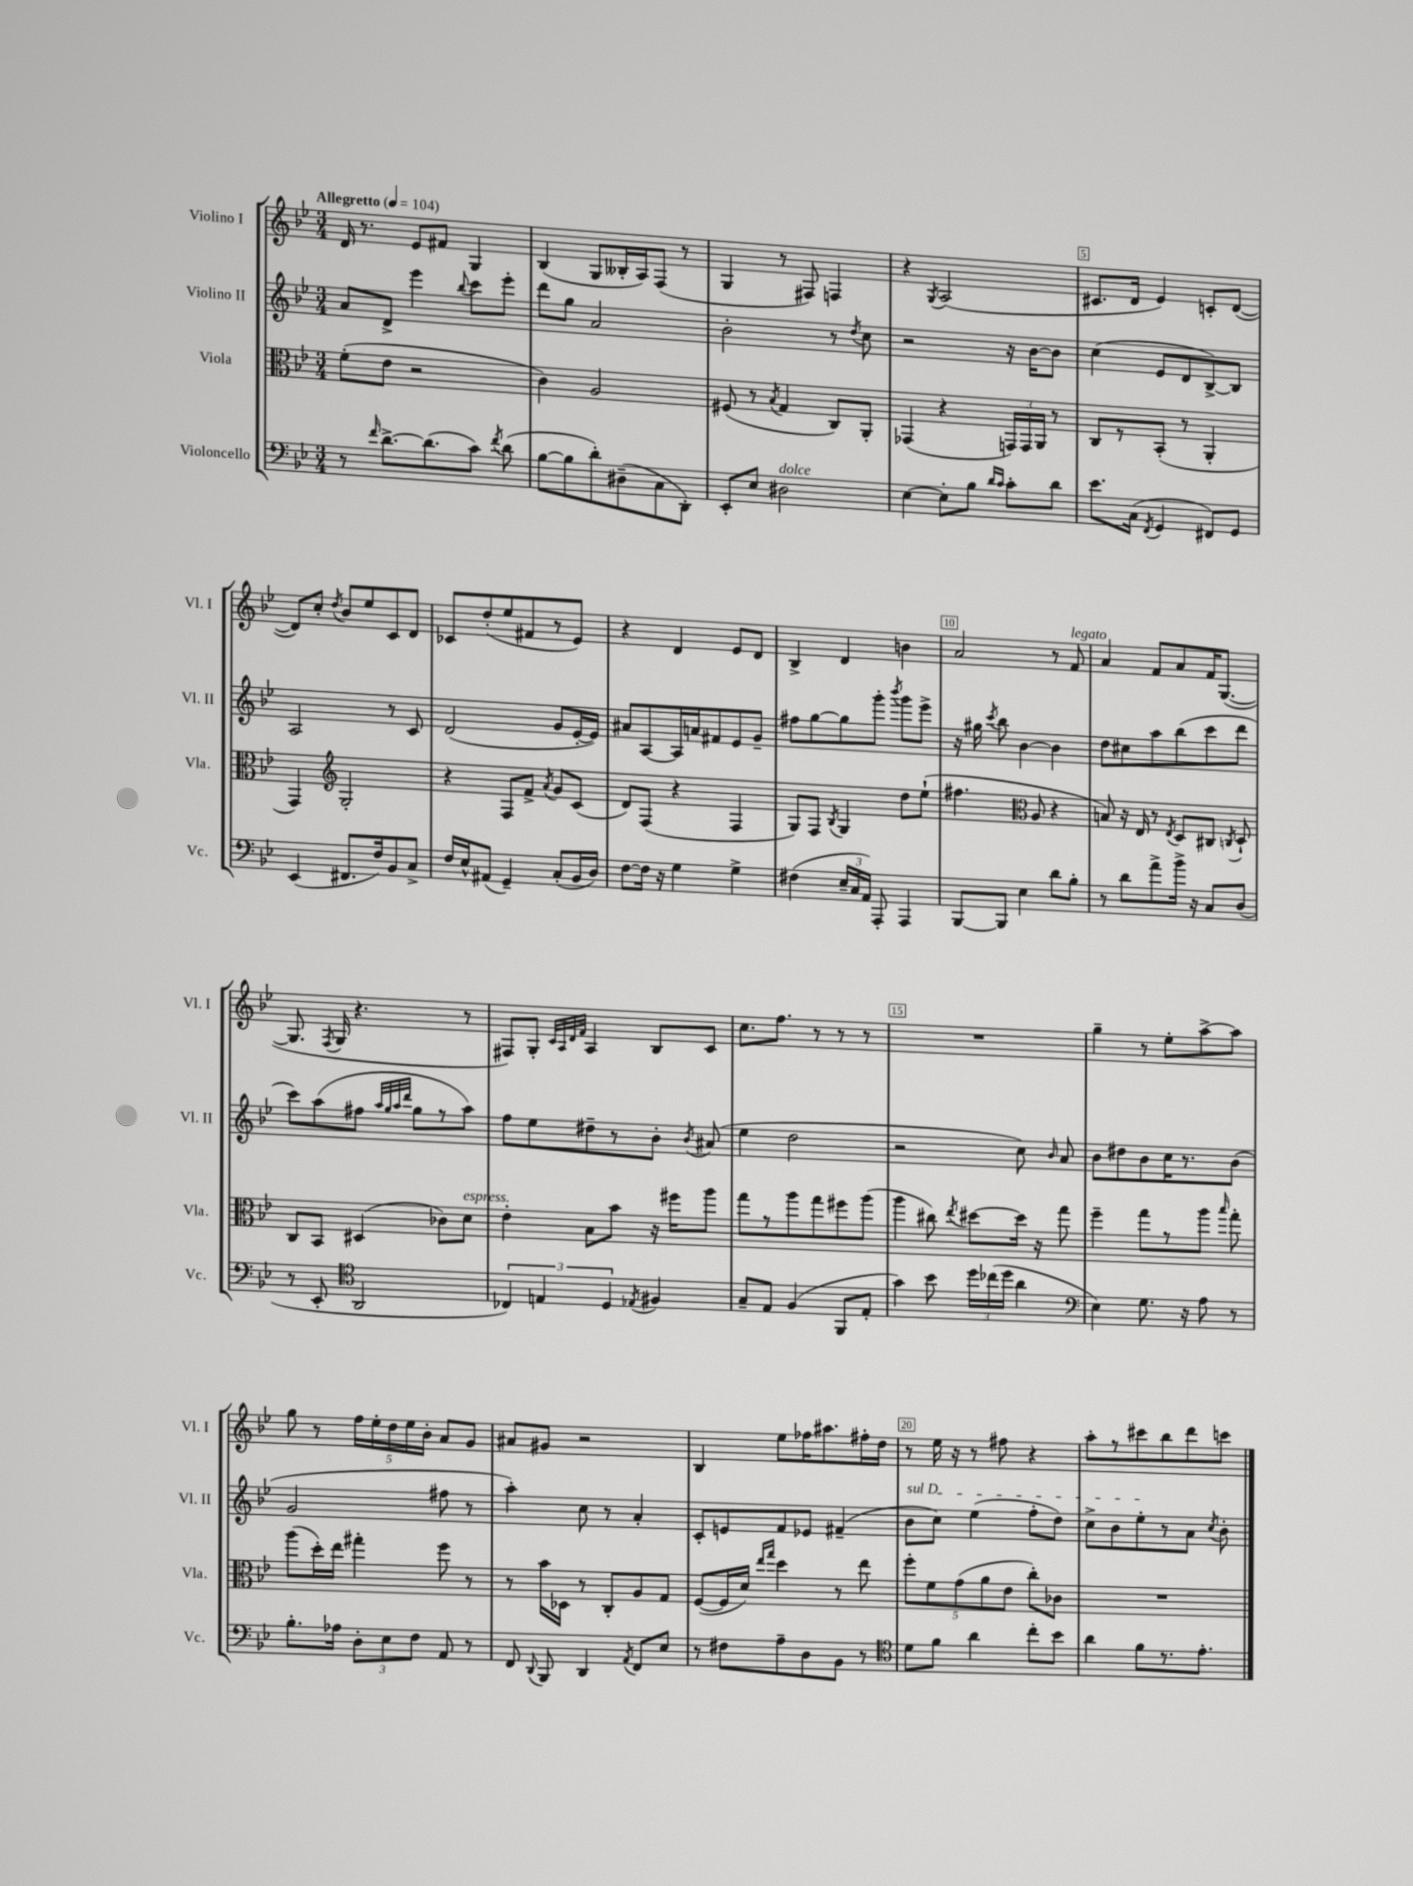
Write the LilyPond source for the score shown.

<<
\new StaffGroup <<
\new Staff = "s0" \with { instrumentName = "Violino I" shortInstrumentName = "Vl. I" } {
    \clef treble \key bes \major \numericTimeSignature \time 3/4 \tempo "Allegretto" 4 = 104
    \autoBeamOff d'16 r8. ees'8[ fis'8] g4 |
    bes4( g8[ beses16-. a16) f8]( r8 |
    g4 r8 fis8) f4 |
    r4 \acciaccatura { g8 } a2( |
    cis'8.[ d'16] ees'4) c'8[-. d'8]~( |
    d'8[) c''8]-. \acciaccatura { d''8 } bes'8[ ees''8 c'8 d'8] |
    ces'8[ d''8-.( ees''8 fis'8 r8 ees'8]) |
    r4 d'4 ees'8[ d'8] |
    bes4-> d'4 b'4 |
    a'2 r8 f'8^\markup { \italic "legato" } |
    a'4 f'8[ a'8 f'16 g8.]~( |
    g8. \acciaccatura { f8 } g16 r4. r8 |
    fis8[) g8]-. \grace { c'32[ a32 d'32 f'32] } a4 bes8[ c'8] |
    c''8.[ f''8.] r8 r8 r8 |
    R2. |
    g''4-- r8 ees''8[-. a''8~-> a''8] |
    g''8 r8 \tuplet 5/4 { f''16[ ees''16-. d''16 ees''16 bes'16]-. } a'8[ g'8] |
    ais'8[ gis'8] r2 |
    bes4 ees''8[ fes''16 ais''8. fis''16-. d''16] |
    r8 ees''16 r16 r8 fis''8 r4 |
    a''8[-. r8 cis'''8 bes''8 d'''8 c'''8] \bar "|." |
}
\new Staff = "s1" \with { instrumentName = "Violino II" shortInstrumentName = "Vl. II" } {
    \clef treble \key bes \major \numericTimeSignature \time 3/4
    \autoBeamOff a'8[ d'8]-> ees'''4 \appoggiatura { bes''8 } c'''8[ ees'''8]-. |
    d'''8[ g''8] a'2 |
    bes'2-. r8 \acciaccatura { d''8 } c''8 |
    r2 r16 bes'16[~ bes'8] |
    c''4( ees'8[ d'8 bes8~->) bes8] |
    a2 r8 c'8 |
    d'2( g'8[ ees'16~-. ees'16]) |
    ais'8[ a8~ a16 a'16 fis'8 ees'8 g'8]-- |
    fis''8[ g''8~ g''8 g'''8]-. \acciaccatura { bes'''8 } g'''8[ ees'''8]-> |
    r16 gis''16 \acciaccatura { c'''8 } bes''8 bes'4~ bes'4 |
    d''8[ cis''8 a''8 bes''8( c'''8 d'''8] |
    c'''8[) a''8( fis''8] \grace { a''32[ g''32 a''32 d'''32] } g''8[ r8 a''8]) |
    f''8[ ees''8 dis''8-- r8 bes'8]-. \acciaccatura { bes'8 } ais'8( |
    ees''4 d''2 |
    r2 c''8) \grace { bes'16 } a'8 |
    bes'8[ dis''8 bes'8 c''16 r8. bes'8]( |
    g'2 fis''8 r8 |
    a''4-.) c''8 r8 a'4-. |
    c'8[-. e'8 f'8 ees'8] fis'4--( |
    \once \override TextSpanner.bound-details.left.text = \markup { \italic "sul D" } bes'8[\startTextSpan c''8]) ees''4( f''8[-. d''8]) |
    c''8[-> bes'8 ees''8-.\stopTextSpan r8 a'8] \acciaccatura { c''8 } bes'8-. \bar "|." |
}
\new Staff = "s2" \with { instrumentName = "Viola" shortInstrumentName = "Vla." } {
    \clef alto \key bes \major \numericTimeSignature \time 3/4
    \autoBeamOff f'8[-.( ees'8] r2 |
    c'4) a2 |
    fis8( r8 \acciaccatura { bes8 } g4 c8[) a,8]-. |
    ges,4( r4 \tuplet 3/2 { g,16[) g,16 a,16] } r8 |
    c8[ r8 bes,8]-.( r8 a,4-. |
    g,4) \clef treble g2-. |
    r4 f8[ f'8]-> \acciaccatura { a'8 } g'8[ c'8]( |
    d'8[) f8]( r4 f4 |
    g8[) f8] \acciaccatura { bes8 } g4 d''8[ ees''8]-!( |
    fis''4. \clef alto a8 r4 |
    b8) r16 ees16 r8 \acciaccatura { ees8 } d8[ cis8] \acciaccatura { c8 } d8-! |
    c8[ bes,8] dis4( ces'8[) d'8]^\markup { \italic "espress." } |
    ees'4-. bes8[ bes'8] r16 fis''16[ a''8] |
    g''8[ r8 a''8 g''8 fis''8 a''8]( |
    a''4 cis''8) \acciaccatura { ees''8 } dis''8[~ dis''16] r16 g''8 |
    f''4-- g''8[ r8 a''8] \grace { bes''16 } g''8-. |
    a''8[( d''16-.) ees''16] gis''4-. f''8 r8 |
    r8 bes'16[ des16] r8 c8[-. a8 g8] |
    f8[~( f16 d'16]) \grace { ees''16[ g''16] } d''4 r8 ees''8 |
    \tuplet 5/4 { f''8[-. f'8 g'8( a'8 ees'8] } c''8[-.) ces'8] |
    R2. \bar "|." |
}
\new Staff = "s3" \with { instrumentName = "Violoncello" shortInstrumentName = "Vc." } {
    \clef bass \key bes \major \numericTimeSignature \time 3/4
    \autoBeamOff r8 \grace { f'16 } d'8.[~-> d'8.( c'8]) \acciaccatura { f'8 } d'8( |
    bes8[~ bes8 d'8-.) dis8--( c8 d,8]-.) |
    ees,8[-. ees8] dis2^\markup { \italic "dolce" } |
    ees4~ ees8[-. bes8] \grace { d'16[ c'16] } c'8[-. d'8] |
    ees'8.[ c16]( \acciaccatura { f,8 } g,4 fis,8[) g,8] |
    ees,4( fis,8.[ f16) bes,8 c8]-> |
    f16[ ees16-^ ais,8]( g,4--) c8[-.( bes,16 d16]) |
    f8[~ f16] r16 g4 g4-> |
    fis4( \tuplet 3/2 { ees16[-- c16 a,16]) } a,,8-. a,,4 |
    bes,,8[~ bes,,8] ees4 d'8[ bes8]-. |
    r8 d'8[ a'8-> bes'16]-> r16 c8[ d8]( |
    r8 ees,8-. \clef tenor a,2 |
    \tuplet 3/2 { ces4) e4 d4 } \acciaccatura { ees8 } fis4 |
    g8[-- ees8] f4( f,8[ ees8]-. |
    g'4) bes'8 \tuplet 3/2 { d''16[ ces''16( d''16] } a'4 |
    \clef bass ees4) g8. r16 a8 r8 |
    bes8.[-. aes16] \tuplet 3/2 { d8[-. ees8 f8] } a,8 r8 |
    f,8 \appoggiatura { d,8 } bes,,8 d,4 \acciaccatura { a,8 } f,8[ ees8] |
    r8 fis8[ a8-- d8 bes,8] r8 |
    \clef tenor d'8[ f'8] a'4 c''8[-. bes'8] |
    a'4 f'8[ r8. ees'8.]-. \bar "|." |
}
>>
>>
\layout { \context { \Score \override BarNumber.break-visibility = ##(#f #t #t) barNumberVisibility = #(every-nth-bar-number-visible 5) \override BarNumber.stencil = #(make-stencil-boxer 0.1 0.3 ly:text-interface::print) } }
